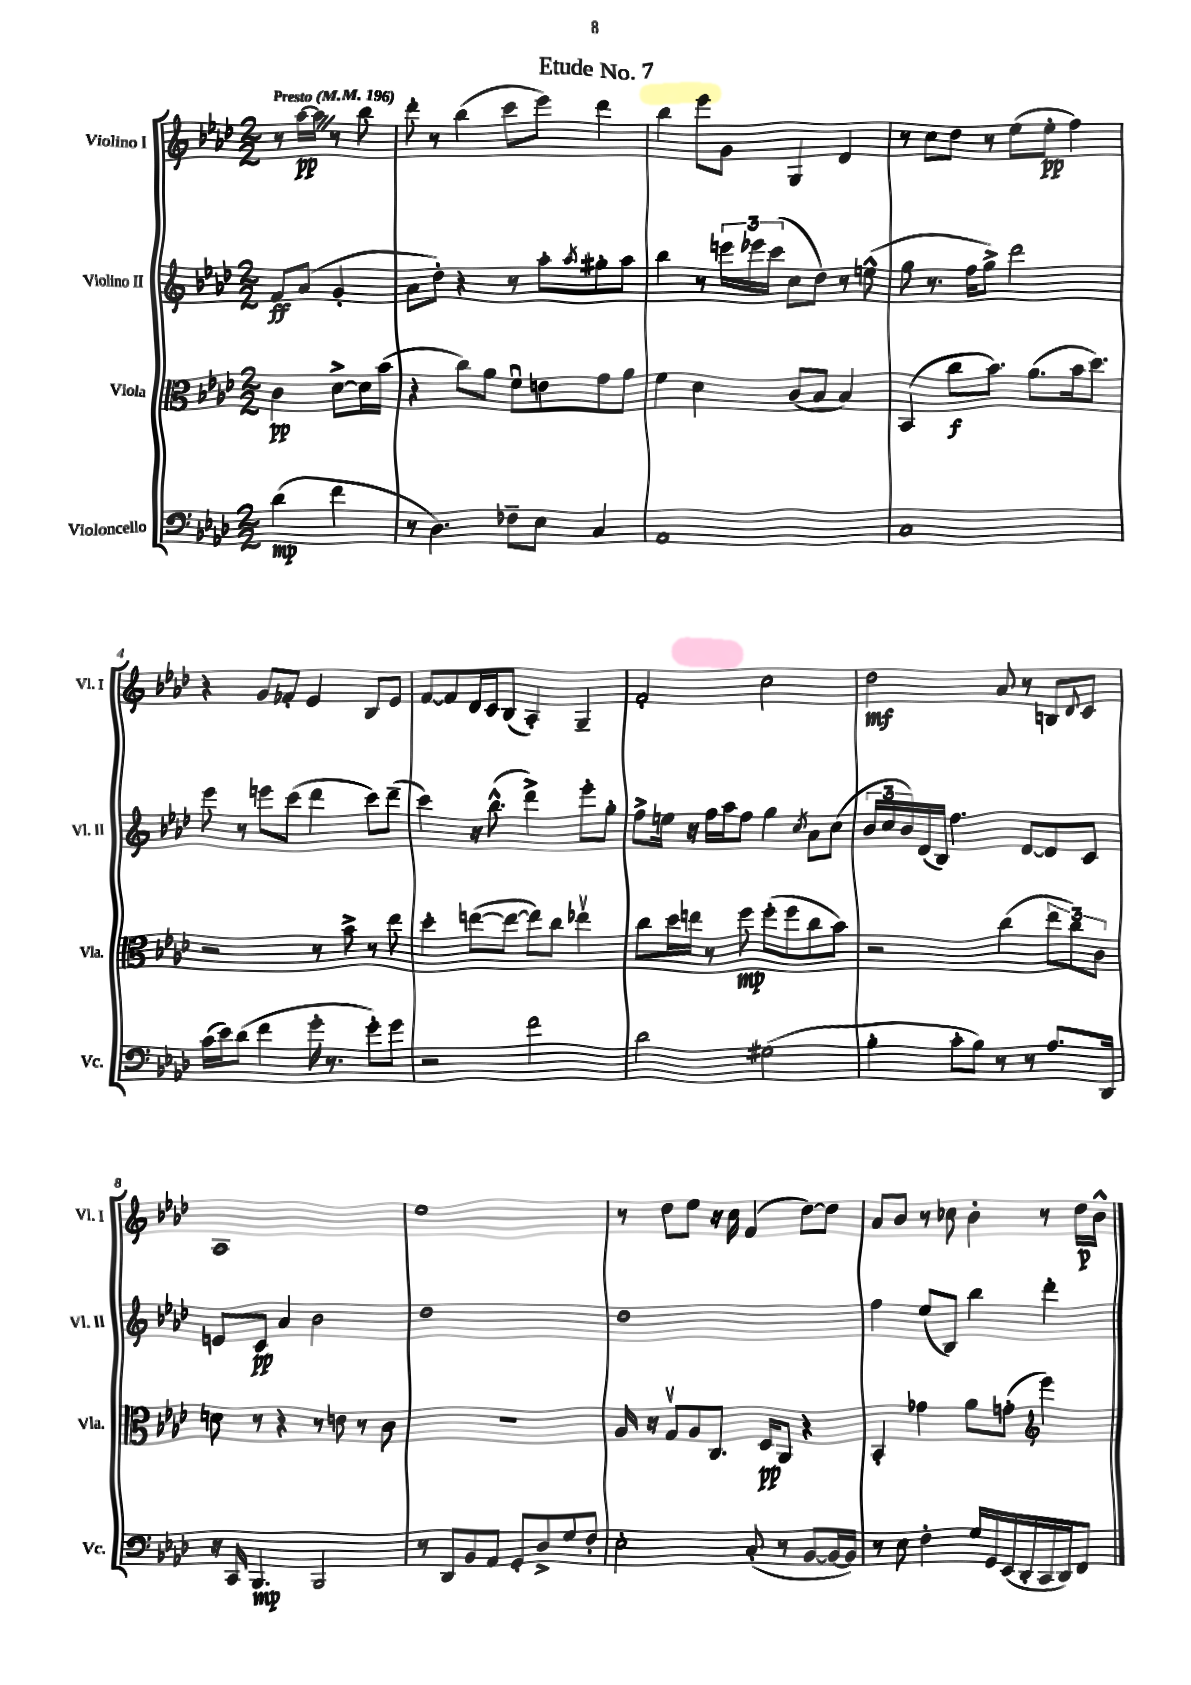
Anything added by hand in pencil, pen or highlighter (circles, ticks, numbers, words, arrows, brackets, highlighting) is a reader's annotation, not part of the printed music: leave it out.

**kern	**kern	**kern	**kern
*staff4	*staff3	*staff2	*staff1
*clefF4	*clefC3	*clefG2	*clefG2
*k[b-e-a-d-]	*k[b-e-a-d-]	*k[b-e-a-d-]	*k[b-e-a-d-]
*M2/2	*M2/2	*M2/2	*M2/2
*MM196	*MM196	*MM196	*MM196
(4d-\	4c\	8f/L	8r
.	.	(8a-/J	[16aa-\LL
.	.	.	16aa-\]JJ
4f\	[8d-^\L	4g'/	8r
.	16d-\]L	.	8bb-\
.	(16b-\JJ	.	.
=	=	=	=
8r	4r	8a-\L	8ddd-'\
4.D-\)	.	8dd-'\J)	8r
.	8cc\L)	4r	(4bb-\
.	8a-\J	.	.
8F-~\L	8fu\L	8r	8ccc\L
8E-\J	8e\	8aa-'\L	8eee-\J)
.	.	8qaa-/	.
4C/	8g\	8gg#'\	4ddd-\
.	8a-\J	8aa-\J	.
=	=	=	=
1AA-	4f\	4bb-\	4bb-\
.	4d-\	8r	8eee-\L
.	.	24eee\LL	8g\J
.	.	24eee-\	.
.	.	(24ccc\JJ	.
.	(8c/L	8cc\L	4G/
.	8B-/J	8dd-\J)	.
.	4B-/)	8r	4d-/
.	.	(8ee^^\	.
=	=	=	=
1C	(4BB-/	8gg\	8r
.	.	8.r	8cc\L
.	8cc\L	.	8dd-\J
.	.	16ff\LK	.
.	8.b-\J)	8gg^\J)	8r
.	.	2ddd-\	(8ee-\L
.	(8.a-\L	.	.
.	.	.	8ee-'\J
.	16b-\k	.	4ff\)
.	8.dd-\J)	.	.
=	=	=	=
(16c\LL	2r	8eee-\	4r
16e-\J)	.	.	.
(8d-\J	.	8r	.
4f\	.	8eee\L	8g/L
.	.	(8ccc\J	8f-'/J
16g'\	8r	4ddd-\	4e-/
8.r	.	.	.
.	8b-^\	.	.
8g'\L)	8r	8ccc\L)	8B-/L
8g\J	8ee-\	(8ddd-~\J	8e-/J
=	=	=	=
2r	4dd-'\	4ccc\)	[8f/L
.	.	.	8f/]
.	([8ee\L	16r	16d-/L
.	.	(8.bb-^^\	16c/J
.	8ee\_J	.	(8B-/J
2f\	8ee\]L)	4ddd-^\)	4A-'/)
.	8cc\J	.	.
.	4ee-v\	8eee-'\L	4G~/
.	.	8gg'\J	.
=	=	=	=
2d-\	8cc\L	8ff^\L	2f'/
.	16dd-\L	16ee\Jk	.
.	16ee\JJ	16r	.
.	8r	16ff\LL	.
.	.	16aa-\J	.
.	8ff\	8ff\J	.
(2G#\	(8ff'\L	4gg\	2cc\
.	8ff\	.	.
.	.	8qcc/	.
.	8cc\	8a-\L	.
.	8b-\J)	(8cc\J	.
=	=	=	=
4B-'\	2r	24b-/LL	2dd-\
.	.	24cc/	.
.	.	24b-/)	.
.	.	(16d-/	.
.	.	16B-/JJ)	.
8c'\L	.	4.ff\	.
8B-\J)	.	.	.
8r	(4cc\	.	8a-/
8r	.	[8d-/L	8r
8.A-/L	12ee-\L	8d-/]	8B/L
.	12cc\)	.	.
.	.	.	8qqd-/
.	.	8c/J	8c/J
.	12c\J	.	.
16DD-/Jk	.	.	.
=	=	=	=
16r	8d\	8e/L	1A-
16CC/	.	.	.
4.BBB-/	8r	8c/J	.
.	4r	4a-/	.
2BBB-/	8r	2b-\	.
.	8e\	.	.
.	8r	.	.
.	8c\	.	.
=	=	=	=
8r	1r	1dd-	1ee-
8DD-/L	.	.	.
8BB-/	.	.	.
8AA-/J	.	.	.
8GG'/L	.	.	.
8D-^/	.	.	.
8G/	.	.	.
8F'/J	.	.	.
=	=	=	=
2E-'\	16A-/	1dd-	8r
.	16r	.	.
.	8Gv/L	.	8dd-\L
.	8A-/	.	8ee-\J
.	8.C/J	.	16r
.	.	.	16cc\
(8C'/	.	.	(4f/
.	16D-/LK	.	.
8r	8AA-/J	.	.
[8BB-/L	4r	.	[8dd-\L)
16BB-/_L	.	.	8dd-\]J
16BB-/]JJ)	.	.	.
=	=	=	=
8r	4BB-'/	4ff\	8a-/L
8E-\	.	.	8b-/J
4F'\	4g-\	(8ee-/L	8r
.	.	8B-/J)	8cc-\
16G/LL	8a-\L	4bb-\	4b-'\
16GG/	.	.	.
(16EE-/	(8g'\J	.	.
16DD-'/	.	.	.
*	*clefG2	*	*
16CC/	4eee-\)	4ddd-'\	8r
16DD-/J)	.	.	.
8FF/J	.	.	16dd-\LL
.	.	.	16b-^^\JJ
==	==	==	==
*-	*-	*-	*-
